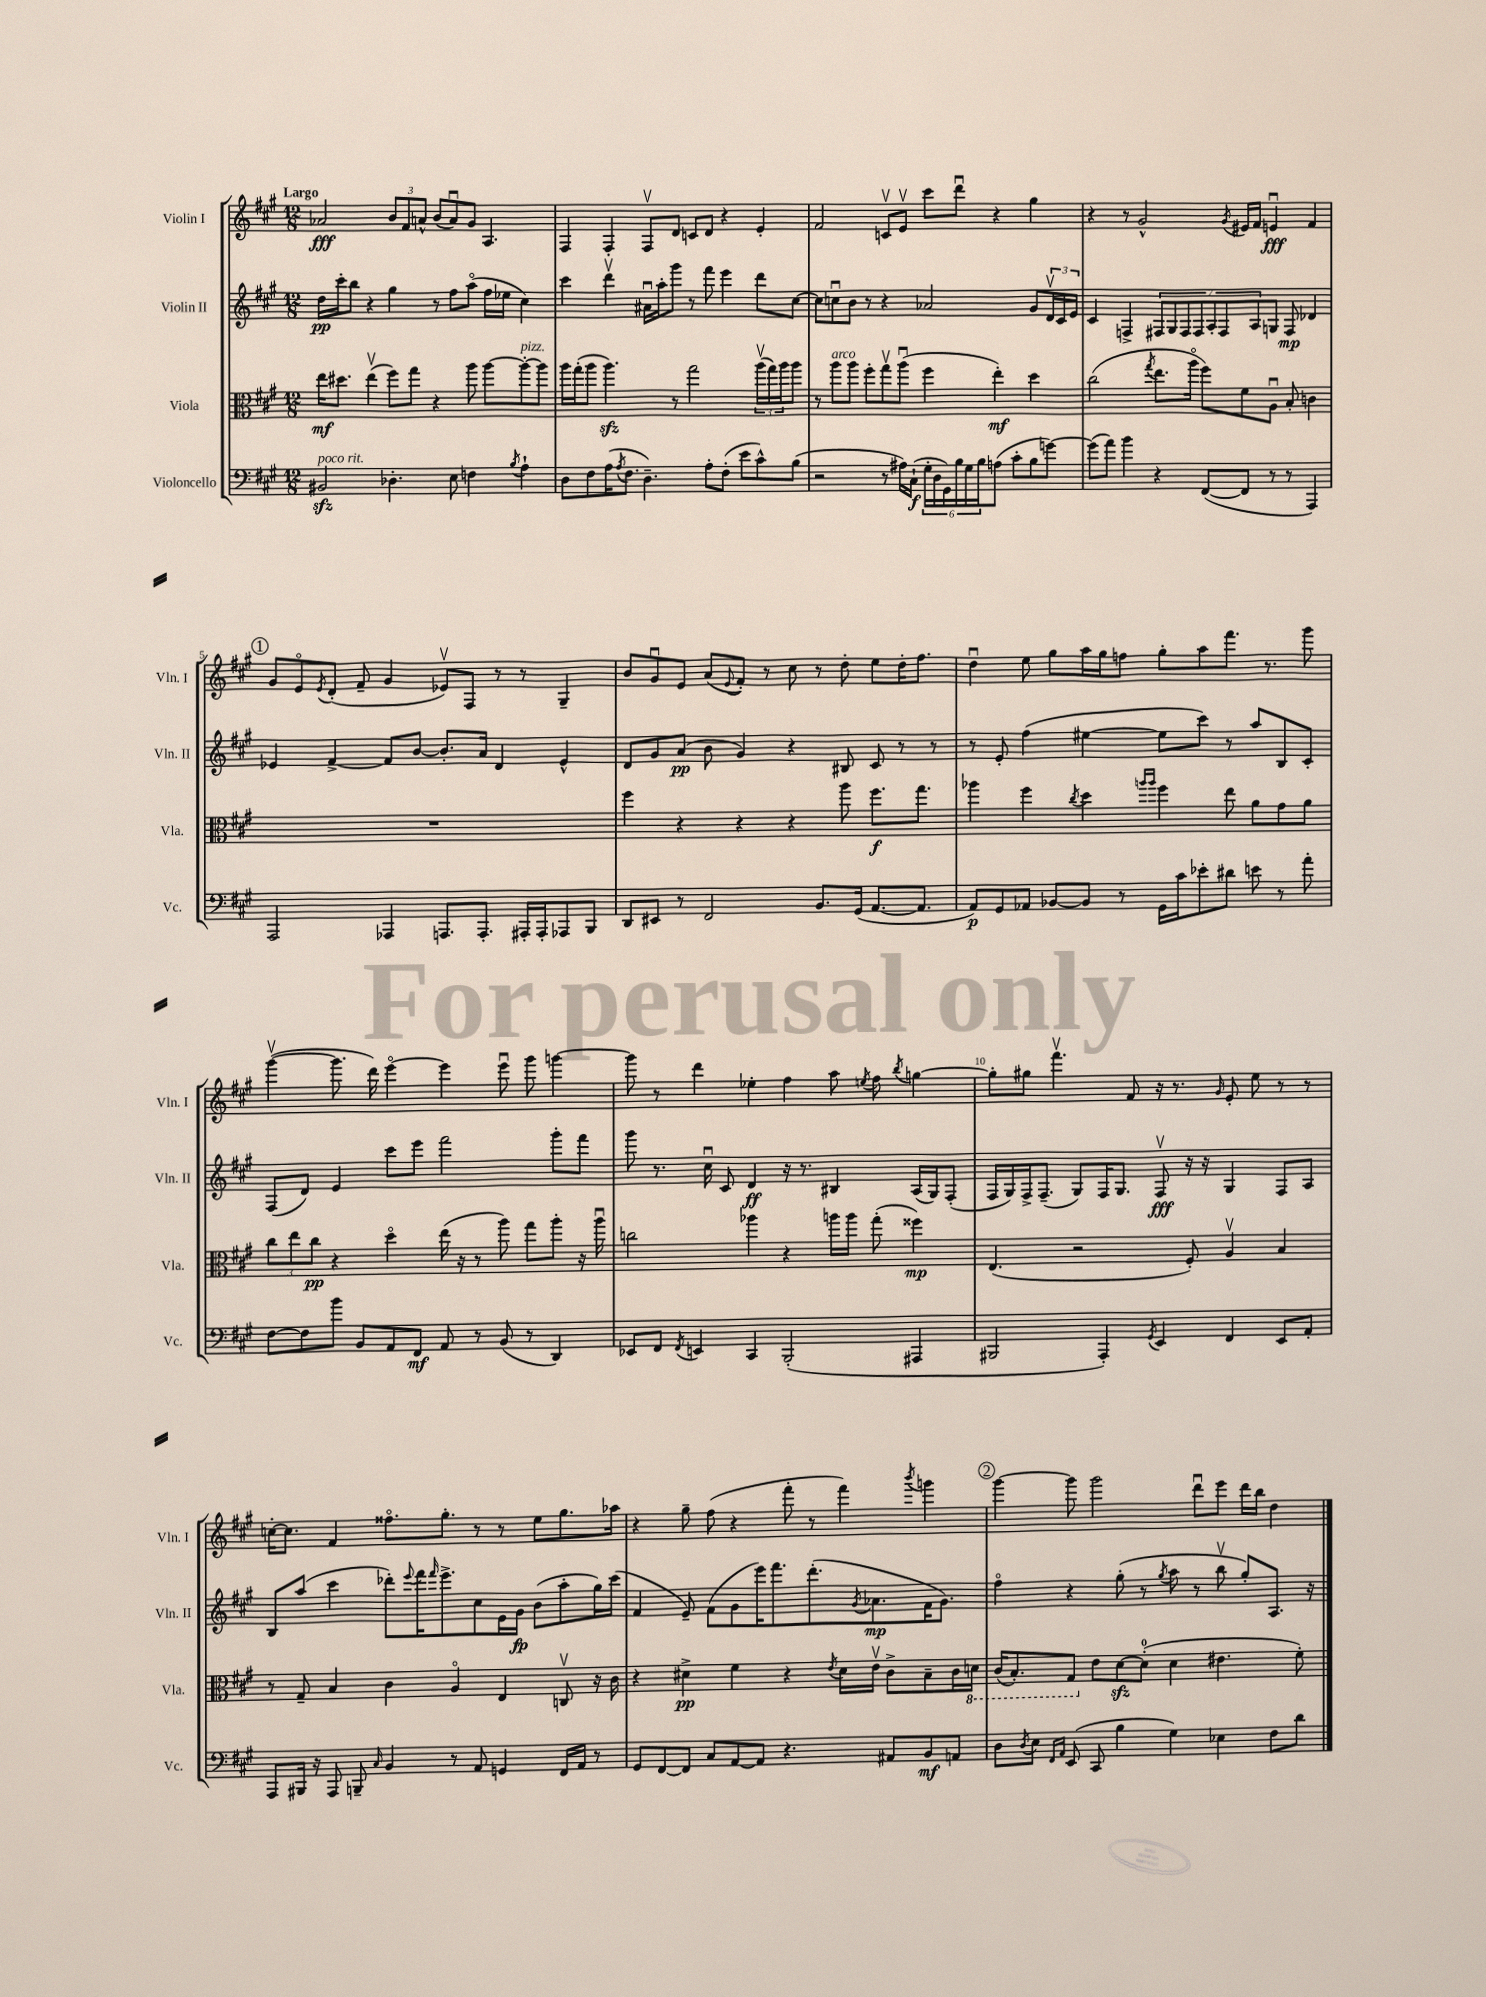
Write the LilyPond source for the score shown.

<<
\new StaffGroup <<
\new Staff = "s0" \with { instrumentName = "Violin I" shortInstrumentName = "Vln. I" } {
    \clef treble \key a \major \numericTimeSignature \time 12/8 \tempo "Largo"
    aes'2\fff \tuplet 3/2 { b'8 fis'8 a'8-^ } b'8( a'8\downbow) gis'8 a4. |
    fis4 fis4-. fis8\upbow d'8 c'8 d'8 r4 e'4-. |
    fis'2 c'8\upbow e'8\upbow cis'''8 d'''8\downbow r4 gis''4 |
    r4 r8 gis'2-^ \acciaccatura { gis'8 } eis'16 fis'16 e'4\downbow\fff fis'4 |
    \mark \markup { \circle "1" } gis'8 e'8\flageolet \acciaccatura { e'8 } d'8-.( fis'8-- gis'4 ees'8\upbow) fis8 r8 r8 gis4-- |
    b'8 gis'8\downbow e'8 a'8( \appoggiatura { e'8 } fis'8-.) r8 cis''8 r8 d''8-. e''8 d''16-. fis''8. |
    d''4\downbow e''8 gis''8 a''16 gis''16 f''8 gis''8-. a''8 fis'''8. r8. gis'''8 |
    gis'''4~\upbow( gis'''8. d'''16) e'''4~\flageolet e'''4 e'''8\downbow gis'''8 g'''4~ |
    g'''8 r8 d'''4 ees''4-. fis''4 a''8 \acciaccatura { e''8 } fis''8 \acciaccatura { b''8 } g''4~ |
    g''8-. gis''8 fis'''4.\upbow fis'8 r16 r8. \grace { gis'16 } e'8-. e''8 r8 r8 |
    c''16~-. c''8. fis'4 fisis''8.\flageolet gis''8.-. r8 r8 e''8 gis''8. aes''16 |
    r4 gis''8-- fis''8( r4 fis'''8-. r8 fis'''4) \acciaccatura { b'''8 } g'''4 |
    \mark \markup { \circle "2" } gis'''4~ gis'''8 gis'''2 d'''8\downbow e'''8 d'''16 b''16 d''4 \bar "|." |
}
\new Staff = "s1" \with { instrumentName = "Violin II" shortInstrumentName = "Vln. II" } {
    \clef treble \key a \major \numericTimeSignature \time 12/8
    d''16\pp cis'''16-. b''8 r4 gis''4 r8 fis''8 a''8\flageolet( fis''16 ees''16 cis''4) |
    cis'''4 d'''4\upbow ais'16\downbow a''16-. gis'''8 r8 fis'''8 e'''4 d'''8 cis''8~ |
    cis''8 c''8\downbow b'8 r8 r4 aes'2 gis'8 \tuplet 3/2 { d'16\upbow cis'16 e'16 } |
    cis'4 f4-> \tuplet 7/4 { fis8 gis8 fis8 fis8 a8-. fis8 a8 } g8 fis8\mp des'4 |
    \mark \markup { \circle "1" } ees'4 fis'4~-> fis'8 b'8~ b'8.-. a'16 d'4 ees'4-^ |
    d'8 gis'8 a'8\pp( b'8 gis'4) r4 bis8 cis'8 r8 r8 |
    r8 e'8-. fis''4( eis''4~ eis''8 cis'''8) r8 a''8 b8 cis'8-. |
    fis8( d'8) e'4 cis'''8 e'''8 fis'''2 gis'''8-. fis'''8 |
    gis'''8 r8. cis''16\downbow cis'8 d'4\ff r16 r8. bis4 a16( gis16) fis8-.( |
    fis16 gis16) fis16-> fis8.--( gis8) fis16 gis8. fis8\upbow\fff r16 r16 gis4 fis8 a8 |
    b8 a''8( cis'''4 des'''8-.) \appoggiatura { e'''8 } fis'''16 \grace { fis'''16 } e'''8.-> cis''8 e'16 gis'16\fp b'8( a''8-. gis''16) cis'''16( |
    fis'4 e'8--) fis'8( gis'8 e'''16) fis'''8. d'''8.-.( \acciaccatura { gis'8 } aes'8.\mp fis'16 gis'8.) |
    \mark \markup { \circle "2" } fis''4\flageolet r4 gis''8-.( r8 \acciaccatura { gis''8 } a''8 r8 b''8\upbow gis''8-.) a8. r16 \bar "|." |
}
\new Staff = "s2" \with { instrumentName = "Viola" shortInstrumentName = "Vla." } {
    \clef alto \key a \major \numericTimeSignature \time 12/8
    e''16\mf dis''8. e''4\upbow( fis''8) gis''8 r4 a''8 a''8~ a''8~-.^\markup { \italic "pizz." } a''8 |
    a''16 gis''16-.( a''8 a''4.\sfz) r8 gis''2 \tuplet 3/2 { a''16\upbow( gis''16) a''16 } a''8 |
    r8 a''8^\markup { \italic "arco" } a''8 fis''8-. gis''8\upbow a''8\downbow( fis''4 e''4-.\mf) d''4 |
    cis''2( \acciaccatura { gis''8 } e''8. a''16\flageolet fis''8) fis'8 a8\downbow b8-. c'4 |
    \mark \markup { \circle "1" } R1. |
    fis''4 r4 r4 r4 a''8 fis''8.\f gis''8. |
    aes''4 fis''4 \acciaccatura { cis''8 } d''4 \grace { a''16 a''16 } fis''4 e''8 a'8 gis'8 a'8 |
    \tuplet 3/2 { cis''8 e''8 cis''8\pp } r4 d''4\flageolet e''16( r16 r8 a''8) gis''8 a''8-. r16 a''16\downbow |
    c''2 aes''4 r4 a''16 a''16 gis''8-.( fisis''4\mp) |
    e4.( r2 fis8-.) a4\upbow b4 |
    r8 gis8-- b4 cis'4 a4\flageolet e4 c8\upbow r16 cis'16 |
    r4 dis'4->\pp fis'4 r4 \acciaccatura { e'8 } dis'16 e'16\upbow cis'8-> b8-- cis'16 \ottava #-1 d!16 |
    \mark \markup { \circle "2" } cis16( b,8.-.) gis,8 \ottava #0 e'8 d'8~\sfz d'8-0-.( d'4 eis'4. fis'8-.) \bar "|." |
}
\new Staff = "s3" \with { instrumentName = "Violoncello" shortInstrumentName = "Vc." } {
    \clef bass \key a \major \numericTimeSignature \time 12/8
    bis,2\sfz^\markup { \italic "poco rit." } des4.-. e8 f4 \acciaccatura { b8 } a4-! |
    d8 fis8 a16( \acciaccatura { a8 } fis8. d4.--) a8-. fis8-.( e'8 cis'8-^) b8( |
    r2 r8 ais16) cis16-!\f( \tuplet 6/4 { gis16-. d16 gis,16) b16 gis16 b16 } a8( cis'8-. b8 g'8~) |
    g'8( a'8) b'4 r4 fis,8~( fis,8 r8 r8 a,,4) |
    \mark \markup { \circle "1" } a,,2 aes,,4 a,,8. a,,8.-. ais,,16-. ais,,16-. aes,,8 b,,8 |
    d,8 eis,8 r8 fis,2 b,8. gis,16( a,8.~ a,8. |
    a,8\p) gis,8 aes,8 bes,8~ bes,8 r8 gis,16 cis'16 ees'8-. dis'8 e'8 r8 a'8-. |
    fis8~ fis8 b'8 b,8 a,8 fis,8\mf a,8 r8 b,8( r8 d,4) |
    ees,8 fis,8 \acciaccatura { fis,8 } e,4 cis,4 b,,2-.( ais,,4 |
    bis,,2 a,,4-.) \acciaccatura { gis,8 } e,4 fis,4 e,8 a,8-. |
    a,,8 bis,,16 r16 a,,8 b,,8-- \grace { cis16 } b,4 r8 a,8 g,4 fis,16 a,16 r8 |
    gis,8 fis,8~ fis,8 cis8 a,8~ a,8 r4. ais,8 b,8\mf a,8 |
    \mark \markup { \circle "2" } d8 \acciaccatura { d8 } e8 \grace { fis,16 a,16 } e,8( cis,8 b4 gis4) ees4 fis8 d'8 \bar "|." |
}
>>
>>
\layout { \context { \Score \override BarNumber.break-visibility = ##(#f #t #t) barNumberVisibility = #(every-nth-bar-number-visible 5) } }
